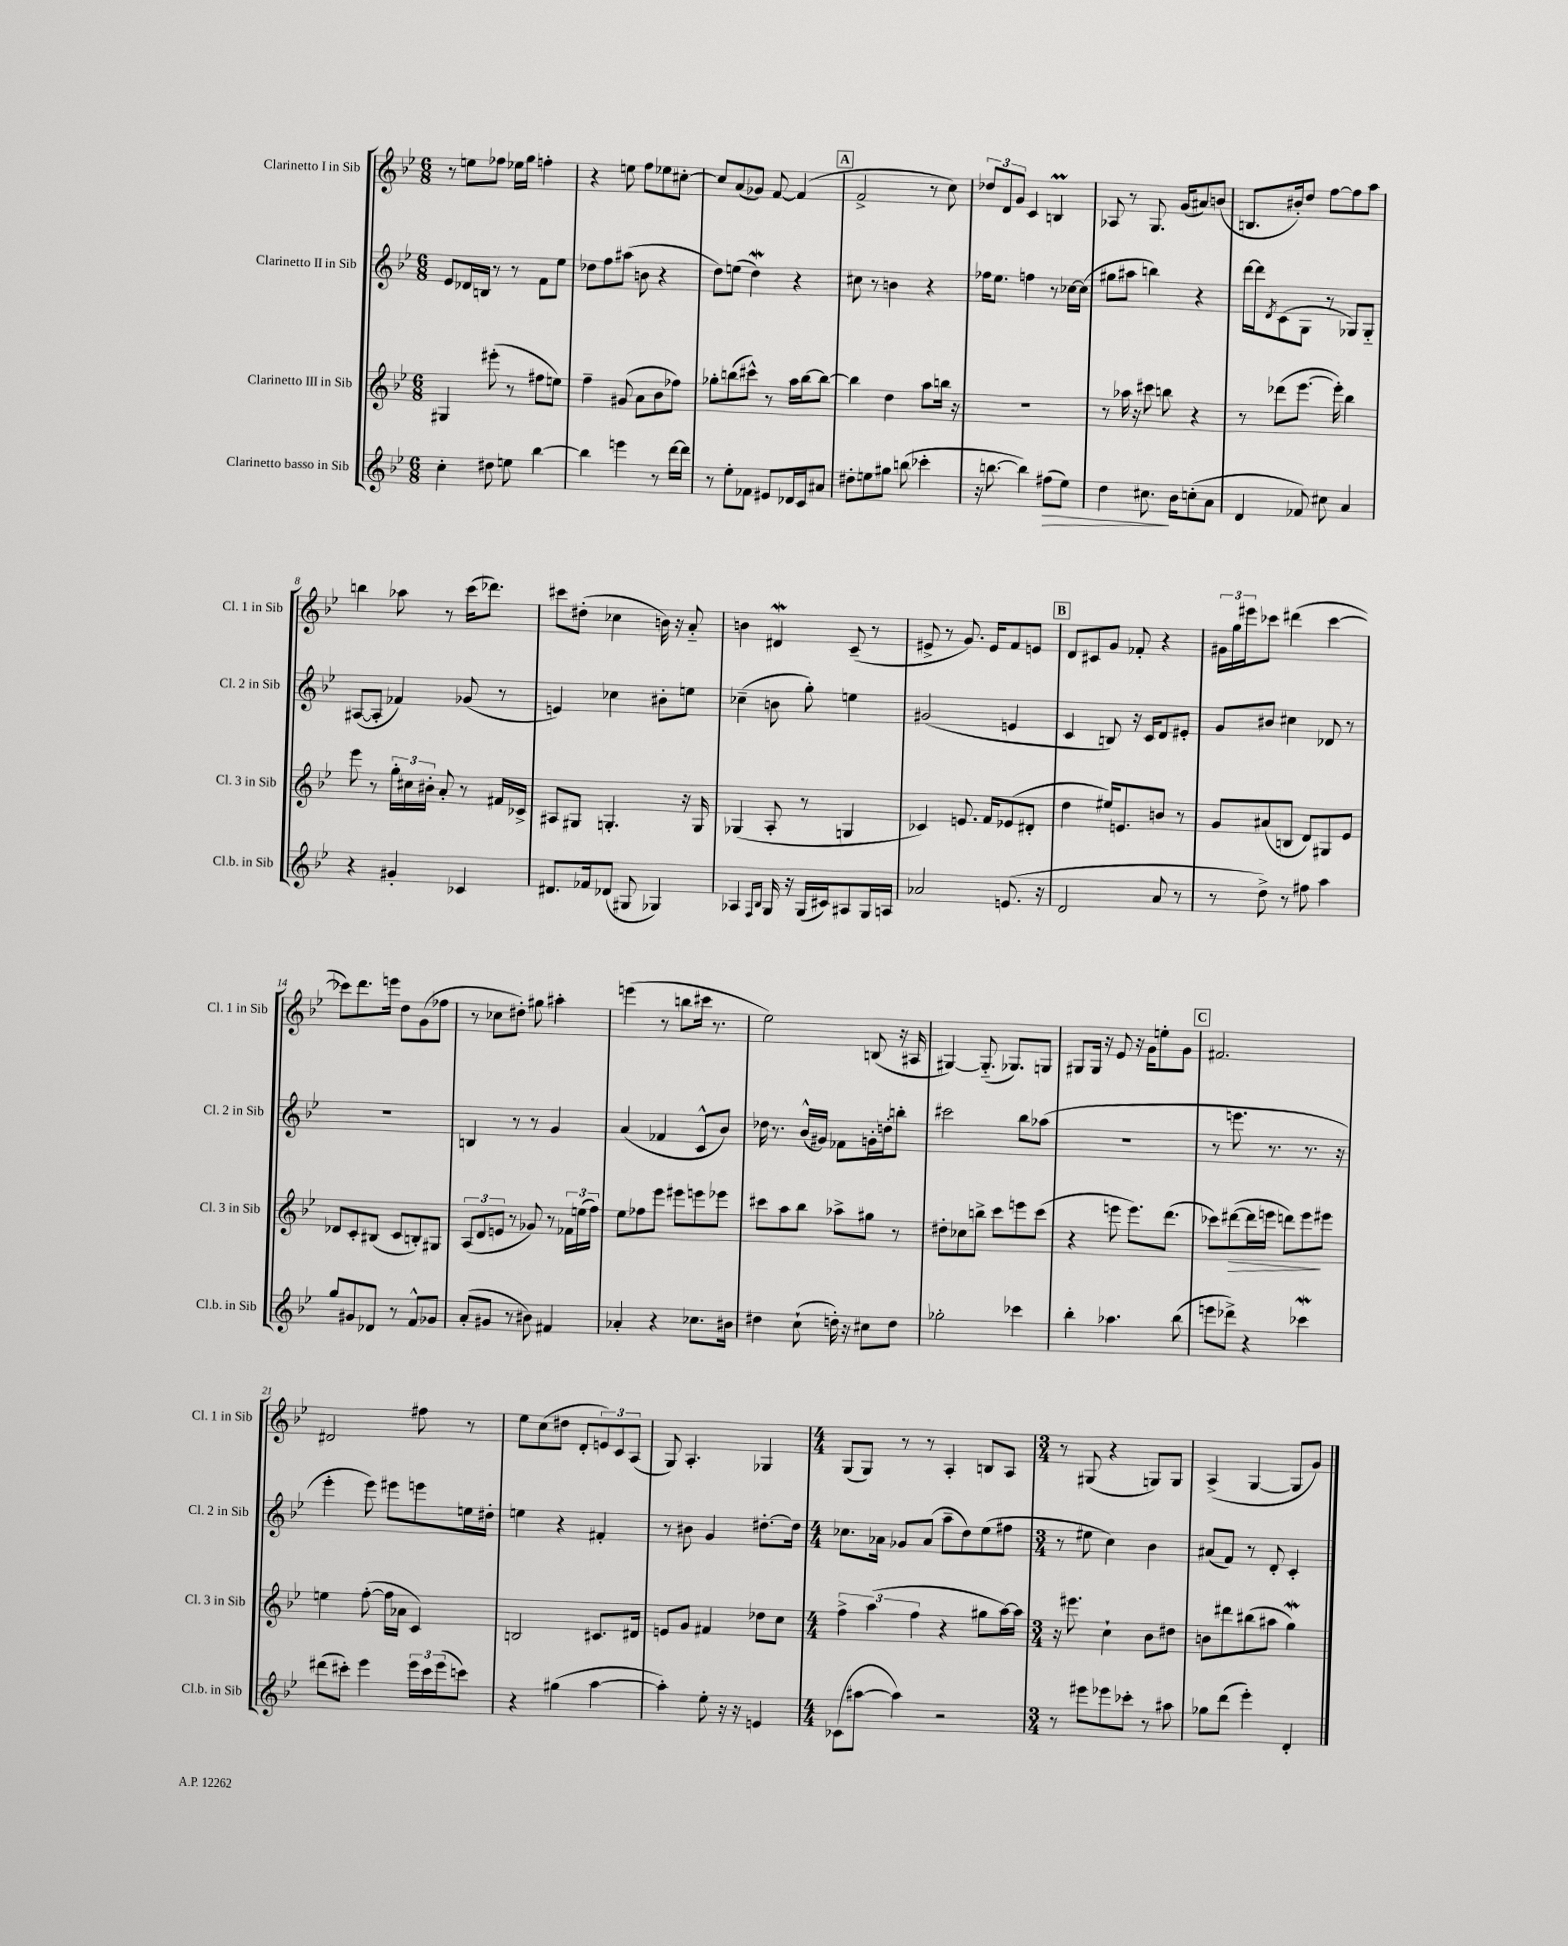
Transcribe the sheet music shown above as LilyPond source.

<<
\new StaffGroup <<
\new Staff = "s0" \with { instrumentName = "Clarinetto I in Sib" shortInstrumentName = "Cl. 1 in Sib" } {
    \clef treble \key bes \major \numericTimeSignature \time 6/8
    r8 e''8 fes''8 ees''16 g''16 f''4-. |
    r4 e''8 f''8 ees''8 cis''8~-. |
    cis''8 a'8( ges'8) f'8~ f'4( |
    \mark \markup { \box "A" } f'2-> r8 c''8) |
    \tuplet 3/2 { des''8 d'8 g'8 } c'4 b4\prall |
    aes8 r8 g8. g'16( ais'8) b'8( |
    b8. bis'16-.) d''8 f''8~ f''8 a''8 |
    b''4 aes''8 r8 c'''16( des'''8.) |
    cis'''8 dis''8-.( ces''4 b'16) r16 a'8-_ |
    b'4 dis'4\mordent c'8--( r8 |
    eis'8-> r8 g'8.) eis'16 f'8 e'8 |
    \mark \markup { \box "B" } d'8 cis'8 g'8 fes'8-. r4 |
    \tuplet 3/2 { gis'16 g''16 eis'''16 } ces'''8 dis'''4( ces'''4~ |
    ces'''8) d'''8. e'''16 d''8 g'8( fes''8 |
    r8 ces''8 dis''8-.) gis''8 ais''4-. |
    e'''4( r8 b''8 cis'''16 r8. |
    ees''2) b8( r16 ais16 |
    gis4~) gis8.-_( ges8.) g8 |
    gis8 gis16 r16 ees'8 r16 g'16 e''8-. g'8 |
    \mark \markup { \box "C" } fis'2. |
    dis'2 fis''8 r8 |
    ees''8 c''8( dis''8 d'8-. \tuplet 3/2 { e'8) c'8 a8( } |
    g8) a4.-. ges4 |
    \numericTimeSignature \time 4/4 g8( g8) r8 r8 a4-. b8 a8 |
    \numericTimeSignature \time 3/4 r8 gis8( r4 g8) g8 |
    a4->( g4~ g8 g'8) \bar "|." |
}
\new Staff = "s1" \with { instrumentName = "Clarinetto II in Sib" shortInstrumentName = "Cl. 2 in Sib" } {
    \clef treble \key bes \major \numericTimeSignature \time 6/8
    ees'8 des'16 b16 r8 r8 f'8 ees''8 |
    des''8 f''8 ais''8( b'8 r4 |
    d''8) e''8( d''4\mordent) r4 |
    \mark \markup { \box "A" } cis''8 r8 b'4 r4 |
    fes''16 ees''8. f''4 r8 ces''16~ ces''16( |
    gis''8 ais''8 b''4) r4 |
    d'''16~ d'''16 \acciaccatura { d'8 } c'8( g8 r8 ges8) ges8-_ |
    ais8~( ais8-. fes'4) ges'8( r8 |
    e'4) ces''4 bis'8-. e''8 |
    ces''4--( b'8 g''8-.) e''4 |
    gis'2( e'4 |
    \mark \markup { \box "B" } c'4 b8) r16 c'16 d'8 eis'8-. |
    g'8 bis'8 cis''4 des'8 r8 |
    R2. |
    b4 r8 r8 g'4 |
    a'4( fes'4 c'8-^ bes'8) |
    des''16 r8. bes'16-^( gis'16) fes'8 g'16-. d''16-. b''8-. |
    cis'''2 bes''8 aes''8( |
    R2. |
    \mark \markup { \box "C" } r8 e'''8. r8. r8. r16 |
    ees'''4-. ees'''8) eis'''8 e'''8 e''16 dis''16-. |
    e''4 r4 fis'4-. |
    r8 bis'8 g'4 dis''8.~-. dis''16 |
    \numericTimeSignature \time 4/4 ces''8. aes'16 ges'8 aes'8( a''8-- d''8) ees''8( fis''8 |
    \numericTimeSignature \time 3/4 r8 eis''8 c''4) bes'4 |
    ais'8( f'8) r8 d'8-. c'4-. \bar "|." |
}
\new Staff = "s2" \with { instrumentName = "Clarinetto III in Sib" shortInstrumentName = "Cl. 3 in Sib" } {
    \clef treble \key bes \major \numericTimeSignature \time 6/8
    gis4 eis'''8-.( r8 fis''8 e''8) |
    f''4-- gis'8( a'8 bes'8 fes''8) |
    ges''8-. b''8( cis'''8-^) r8 a''16 b''16~ b''8~ |
    \mark \markup { \box "A" } b''4 d''4 a''8 b''16 r16 |
    R2. |
    r8 aes''16 r16 cis'''8 b''8 r4 |
    r8 des'''8( ees'''8.~ ees'''16-.) bes''4 |
    ees'''8 r8 \tuplet 3/2 { g''16-. cis''16 bis'16-. } a'8-. r8 fis'16 ces'16-> |
    ais8 gis8 g4.-. r16 g16 |
    ges4( a8-. r8 g4 |
    ces'4) e'8. f'16 ees'8( dis'8-. |
    \mark \markup { \box "B" } d''4 eis''16) e'8. b'8 r8 |
    g'8 ais'8( b8 d'8) gis8 ees'8 |
    des'8 c'8-. bis8( c'8 b8-.) gis8 |
    \tuplet 3/2 { a8( d'8 e'8 } r8 ges'8) r8 \tuplet 3/2 { fes'16 e''16( f''16) } |
    ees''8 fes''8 ees'''8 eis'''8 e'''8 ees'''8 |
    cis'''8 a''8 bes''8 aes''8-> gis''8 r8 |
    dis''8-. ces''8 b''8-> c'''8 e'''8 c'''8( |
    r4 e'''8 e'''8.) d'''8.( |
    \mark \markup { \box "C" } ces'''8) dis'''8~\>( dis'''16 e'''16 d'''8) e'''8\! eis'''8 |
    e''4 f''8~-.( f''16 aes'16 c'4) |
    b2 cis'8. dis'16 |
    e'8 g'8 fis'4 des''8 c''8 |
    \numericTimeSignature \time 4/4 \tuplet 3/2 { f''4-> a''4( f''4 } r4 gis''8 a''16~) a''16 |
    \numericTimeSignature \time 3/4 r16 eis'''8. c''4-! bes'8 dis''8 |
    b'8 dis'''8 bis''8( ais''8 g''4\mordent) \bar "|." |
}
\new Staff = "s3" \with { instrumentName = "Clarinetto basso in Sib" shortInstrumentName = "Cl.b. in Sib" } {
    \clef treble \key bes \major \numericTimeSignature \time 6/8
    c''4-. dis''8 e''8 bes''4~ |
    bes''4 e'''4 r8 d'''16~ d'''16 |
    r8 ees''8-. fes'8 eis'8 des'16 c'16 ais'8 |
    \mark \markup { \box "A" } dis''8-. e''8 gis''8 b''8( ces'''4-. |
    r16 b''8.~ b''4) fis''8\>( ees''8) |
    d''4 cis''8.\! bes'16 c''8-.( a'8 |
    d'4 fes'8) cis''8 a'4 |
    r4 gis'4-. ces'4 |
    dis'8. fes'16 des'8( gis8 ges4) |
    aes4 \grace { f16 bes16 } g16 r16 g16( cis'16) ais8 g16 a16 |
    aes'2 e'8.( r16 |
    \mark \markup { \box "B" } d'2 a'8 r8 |
    r8 d''8->) r8 fis''8 a''4 |
    g''8 gis'8 des'8 r8 f'8-^ ges'8 |
    a'8-.( gis'8 r8 bis'8) fis'4 |
    aes'4-. r4 ces''8. bis'16 |
    dis''4 c''8-!( d''16-.) r16 cis''8 d''8 |
    ges''2-. ces'''4 |
    bes''4-. aes''4. bes''8( |
    \mark \markup { \box "C" } e'''8 des'''8->) r4 ces'''4\mordent |
    dis'''8( cis'''8-.) ees'''4 \tuplet 3/2 { ees'''16 cis'''16 ees'''16( } c'''8) |
    r4 gis''4( a''4~ |
    a''4-.) ees''8-. r16 r16 e'4 |
    \numericTimeSignature \time 4/4 ces'8( ais''8~ ais''4) r2 |
    \numericTimeSignature \time 3/4 r8 eis'''8 ees'''8 ces'''8-. r8 ais''8 |
    ges''8 d'''8( ees'''4-.) d'4-. \bar "|." |
}
>>
>>
